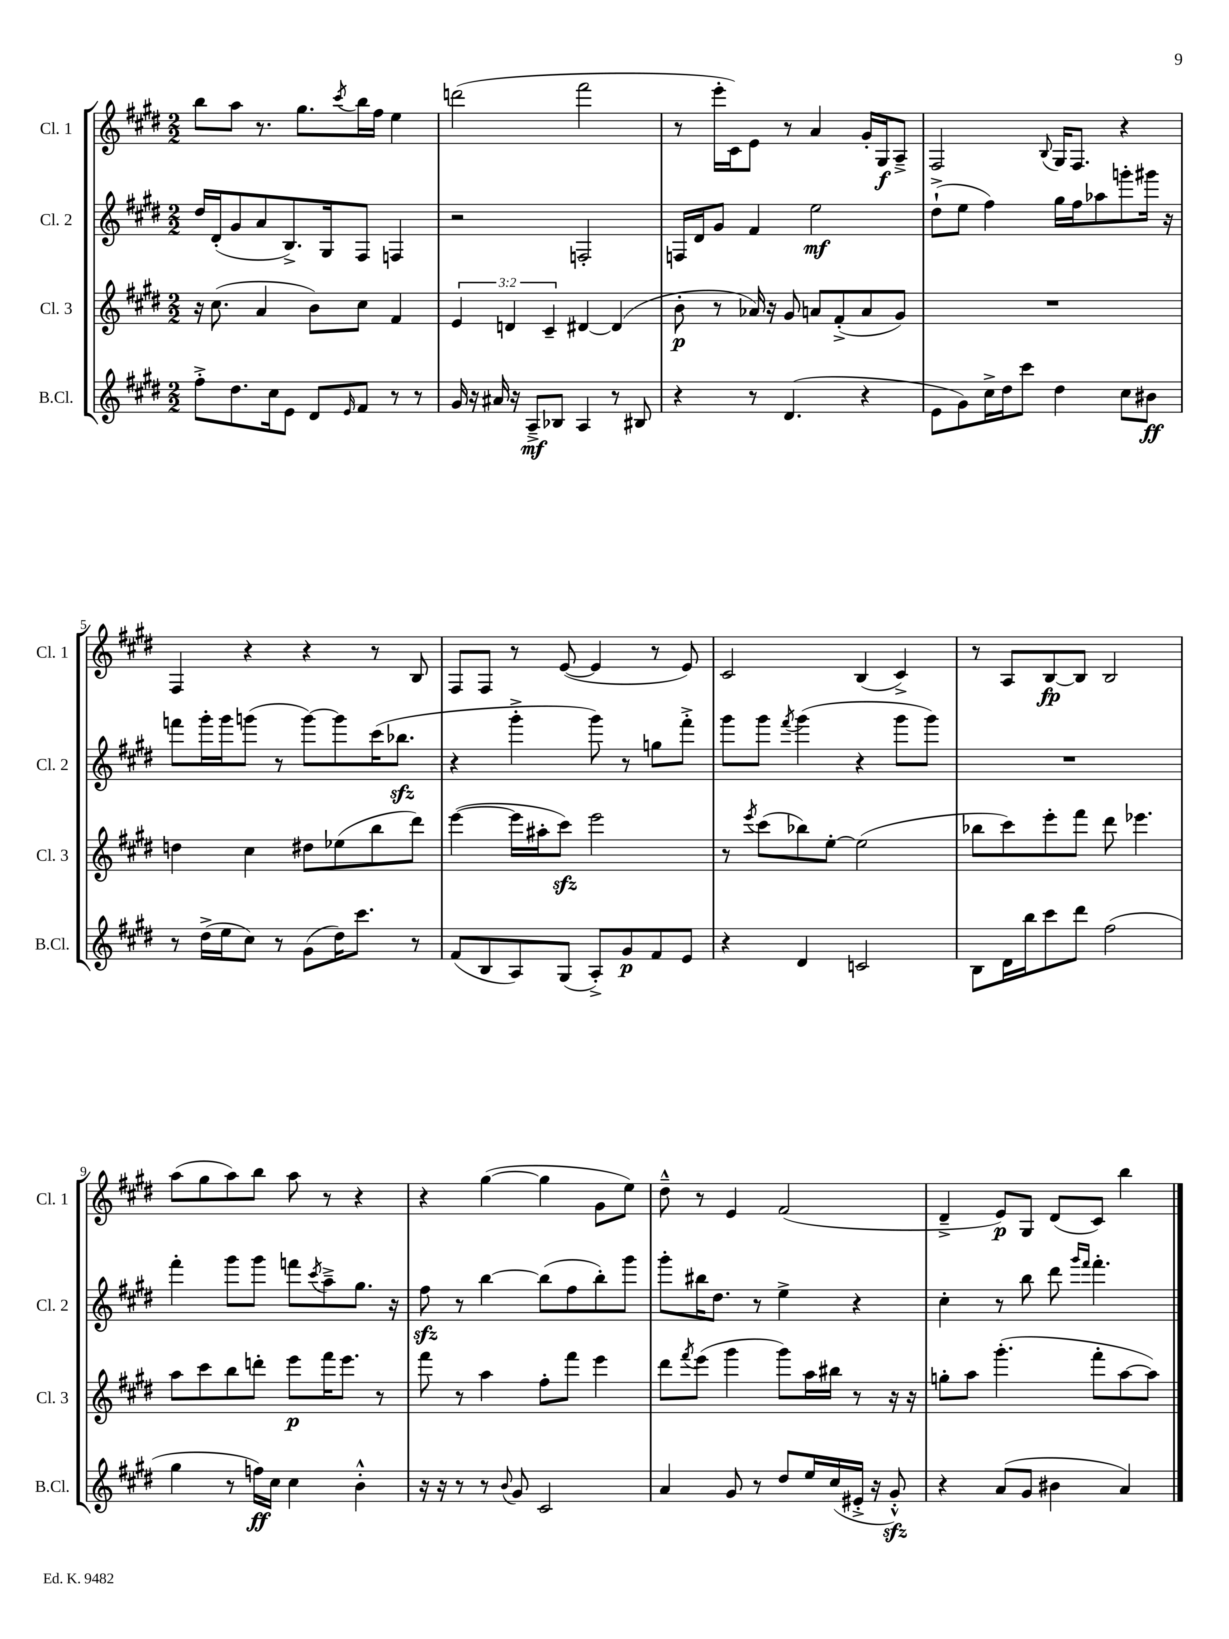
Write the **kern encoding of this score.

**kern	**kern	**kern	**kern
*staff4	*staff3	*staff2	*staff1
*clefG2	*clefG2	*clefG2	*clefG2
*k[f#c#g#d#]	*k[f#c#g#d#]	*k[f#c#g#d#]	*k[f#c#g#d#]
*M2/2	*M2/2	*M2/2	*M2/2
8ff#'^\L	16r	16dd#/LL	8bb\L
.	(8.cc#\	(16d#'/J	.
8.dd#\	.	8g#/	8aa\J
.	4a/	8a/	8.r
16cc#\k	.	.	.
8e\J	.	8.B^/)	.
.	.	.	8.gg#\L
8d#/L	8b\L)	.	.
.	.	16G#/k	.
16qqe/	.	.	8qccc#/
8f#/J	8cc#\J	8F#/J	16bb\L
.	.	.	16ff#\JJ
8r	4f#/	4F/	4ee\
8r	.	.	.
=	=	=	=
16g#/	6e/	2r	(2ddd\
16r	.	.	.
16a#/	.	.	.
.	6d/	.	.
16r	.	.	.
8A~^/L	.	.	.
.	6c#~/	.	.
8B-/J	.	.	.
4A/	[4d#/	2F'/	2fff#\
8r	(4d#/]	.	.
8B#/	.	.	.
=	=	=	=
4r	8b'\	16F/LL	8r
.	.	16d#/J	.
.	8r	8g#/J	16eee'\LL
.	.	.	16c#\J)
8r	16a-/)	4f#/	8e\J
.	16r	.	.
(4.d#/	8g#/	.	8r
.	8a/L	2ee\	4a/
.	(8f#'^/	.	.
4r	8a/	.	16g#'/LL
.	.	.	16G#/J
.	8g#/J)	.	8A~^/J
=	=	=	=
8e\L	1r	(8dd#`^\L	2F#/
8g#\)	.	8ee\J	.
16cc#^\L	.	4ff#\)	.
16dd#\J	.	.	.
8ccc#\J	.	.	.
.	.	.	8qqB/
4dd#\	.	16gg#\LL	16G#/LK
.	.	16ff#\J	8.F#/J
.	.	8aa-\	.
8cc#\L	.	8ggg'\	4r
8b#\J	.	16ggg#\Jk	.
.	.	16r	.
=	=	=	=
8r	4dd\	8fff\L	4F#/
(16dd#^\LL	.	16ggg#'\L	.
16ee\J	.	16ggg#\J	.
8cc#\J)	4cc#\	(8ggg\J	4r
8r	.	8r	.
(8g#\L	8dd#\L	[8ggg\L)	4r
16dd#\K)	(8ee-\	8ggg\]	.
8.ccc#\J	.	.	.
.	8bb\	(16ccc#\K	8r
.	.	8.bb-\J	.
8r	8ddd#\J)	.	8B/
=	=	=	=
(8f#/L	([4eee\	4r	8F#/L
8B/	.	.	8F#/J
8A/)	16eee\]LL	4ggg#'^\	8r
.	16aa#'\J	.	.
(8G#/J	8ccc#\J)	.	([8e/
8A'^/L)	2eee\	8ggg#\)	4e/]
8g#/	.	8r	.
8f#/	.	8gg\L	8r
8e/J	.	8fff#'^\J	8e/)
=	=	=	=
4r	8r	8ggg#\L	2c#/
.	8qeee/	.	.
.	(8ccc#\L	8ggg#\J	.
.	.	8qfff#/	.
4d#/	8bb-\)	(4ggg#\	.
.	[8ee'\J	.	.
2c/	(2ee\]	4r	(4B/
.	.	8ggg#\L	4c#^/)
.	.	8ggg#\J)	.
=	=	=	=
8B\L	8bb-\L	1r	8r
16d#\L	8ccc#\)	.	8A/L
16bb\J	.	.	.
8ccc#\	8eee'\	.	[8B/
8ddd#\J	8fff#\J	.	8B/]J
(2ff#\	8ddd#\	.	2B/
.	4.eee-\	.	.
=	=	=	=
4gg#\	8aa\L	4fff#'\	(8aa\L
.	8ccc#\	.	8gg#\
8r	8bb\	8ggg#\L	8aa\)
16ff\LL)	8ddd'\J	8ggg#\J	8bb\J
16cc#\JJ	.	.	.
4cc#\	8eee\L	8fff\L	8aa\
.	.	8qccc#/	.
.	16fff#\K	8aa~^\	8r
.	8.eee\J	.	.
4b'^^\	.	8.gg#\J	4r
.	8r	.	.
.	.	16r	.
=	=	=	=
16r	8fff#\	8ff#\	4r
16r	.	.	.
8r	8r	8r	.
8r	4aa\	[4bb\	([4gg#\
8qqb/	.	.	.
8g#/	.	.	.
2c#/	8ff#'\L	(8bb\]L	4gg#\]
.	8fff#\J	8ff#\	.
.	4eee\	8bb'\)	8g#\L
.	.	8ggg#\J	8ee\J)
=	=	=	=
4a/	8ddd#\L	8ggg#'\L	8dd#~^^\
.	8qfff#/	.	.
.	(8eee\J	16bb#\K	8r
.	.	8.dd#\J	.
8g#/	4ggg#\	.	4e/
8r	.	8r	.
8dd#/L	8ggg#\L)	4ee^\	(2f#/
16ee/L	16aa\L	.	.
(16cc#/	16bb#\JJ	.	.
16e#'^/JJ	8r	4r	.
16r	.	.	.
8g#'^^/)	16r	.	.
.	16r	.	.
=	=	=	=
4r	8gg'\L	4cc#'\	4d#~^/
.	8aa\J	.	.
(8a/L	(4.ggg#'\	8r	8e/L)
8g#/J	.	8bb\	8G#/J
4b#\	.	8ddd#\	(8d#/L
.	.	16qqggg#/LL	.
.	.	16qqfff#/JJ	.
.	8fff#'\L	4.fff#'\	8c#/J)
4a/)	[8aa\	.	4bb\
.	8aa\]J)	.	.
==	==	==	==
*-	*-	*-	*-
